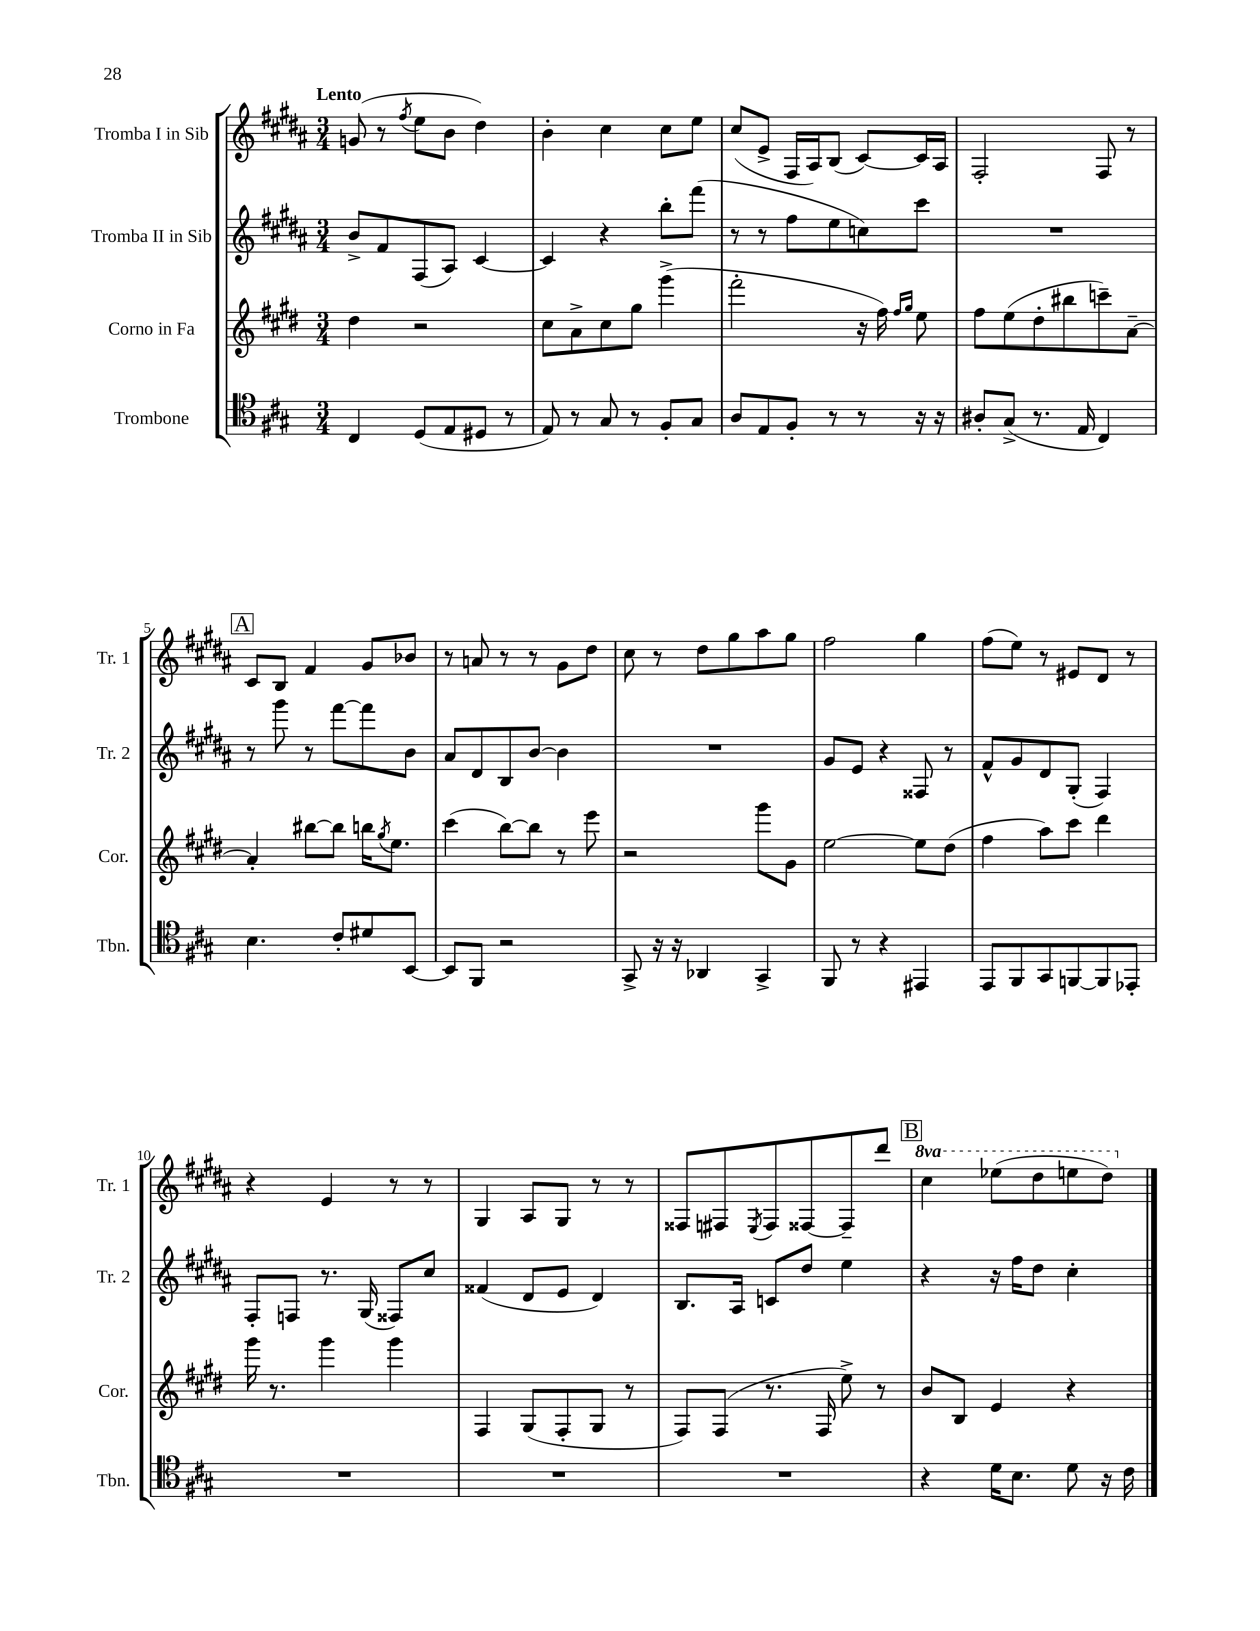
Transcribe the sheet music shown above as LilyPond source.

<<
\new StaffGroup <<
\new Staff = "s0" \with { instrumentName = "Tromba I in Sib" shortInstrumentName = "Tr. 1" } {
    \clef treble \key b \major \numericTimeSignature \time 3/4 \set Staff.ottavationMarkups = #ottavation-simple-ordinals \tempo "Lento"
    g'8( r8 \acciaccatura { fis''8 } e''8 b'8 dis''4) |
    b'4-. cis''4 cis''8 e''8 |
    cis''8( e'8-> fis16 ais16) b8( cis'8~) cis'16 ais16 |
    fis2-. fis8 r8 |
    \mark \markup { \box "A" } cis'8 b8 fis'4 gis'8 bes'8 |
    r8 a'8 r8 r8 gis'8 dis''8 |
    cis''8 r8 dis''8 gis''8 ais''8 gis''8 |
    fis''2 gis''4 |
    fis''8( e''8) r8 eis'8 dis'8 r8 |
    r4 e'4 r8 r8 |
    gis4 ais8 gis8 r8 r8 |
    fisis8 fis8 \acciaccatura { e8 } fis8 fisis8~ fisis8-- dis'''8 |
    \mark \markup { \box "B" } \ottava #1 cis'''4 ees'''8( dis'''8 e'''8 dis'''8) \ottava #0 \bar "|." |
}
\new Staff = "s1" \with { instrumentName = "Tromba II in Sib" shortInstrumentName = "Tr. 2" } {
    \clef treble \key b \major \numericTimeSignature \time 3/4
    b'8-> fis'8 fis8( ais8) cis'4~ |
    cis'4 r4 b''8-. fis'''8( |
    r8 r8 fis''8 e''8 c''8) cis'''8 |
    R2. |
    \mark \markup { \box "A" } r8 gis'''8 r8 fis'''8~ fis'''8 b'8 |
    ais'8 dis'8 b8 b'8~ b'4 |
    R2. |
    gis'8 e'8 r4 fisis8 r8 |
    fis'8-^ gis'8 dis'8 gis8-.( fis4) |
    fis8-. f8 r8. gis16( fisis8) cis''8 |
    fisis'4( dis'8 e'8 dis'4) |
    b8. ais16 c'8 dis''8 e''4 |
    \mark \markup { \box "B" } r4 r16 fis''16 dis''8 cis''4-. \bar "|." |
}
\new Staff = "s2" \with { instrumentName = "Corno in Fa" shortInstrumentName = "Cor." } {
    \clef treble \key e \major \numericTimeSignature \time 3/4
    dis''4 r2 |
    cis''8 a'8-> cis''8 gis''8 gis'''4->( |
    fis'''2-. r16 fis''16) \grace { fis''16 gis''16 } e''8 |
    fis''8 e''8( dis''8-. bis''8 c'''8--) a'8~-- |
    \mark \markup { \box "A" } a'4-. bis''8~ bis''8 b''16 \acciaccatura { gis''8 } e''8. |
    cis'''4( b''8~) b''8 r8 e'''8 |
    r2 gis'''8 gis'8 |
    e''2~ e''8 dis''8( |
    fis''4 a''8) cis'''8 dis'''4 |
    gis'''16 r8. gis'''4 gis'''4 |
    fis4 gis8( fis8-. gis8 r8 |
    fis8) fis8( r8. fis16 e''8->) r8 |
    \mark \markup { \box "B" } b'8 b8 e'4 r4 \bar "|." |
}
\new Staff = "s3" \with { instrumentName = "Trombone" shortInstrumentName = "Tbn." } {
    \clef tenor \key a \major \numericTimeSignature \time 3/4
    cis4 d8( e8 dis8 r8 |
    e8) r8 gis8 r8 fis8-. gis8 |
    a8 e8 fis8-. r8 r8 r16 r16 |
    ais8-. gis8->( r8. e16 cis4) |
    \mark \markup { \box "A" } b4. cis'8-. dis'8 b,8~ |
    b,8 fis,8 r2 |
    gis,8-> r16 r16 aes,4 gis,4-> |
    fis,8 r8 r4 eis,4 |
    e,8 fis,8 gis,8 f,8~ f,8 ees,8-. |
    R2. |
    R2. |
    R2. |
    \mark \markup { \box "B" } r4 d'16 b8. d'8 r16 cis'16 \bar "|." |
}
>>
>>
